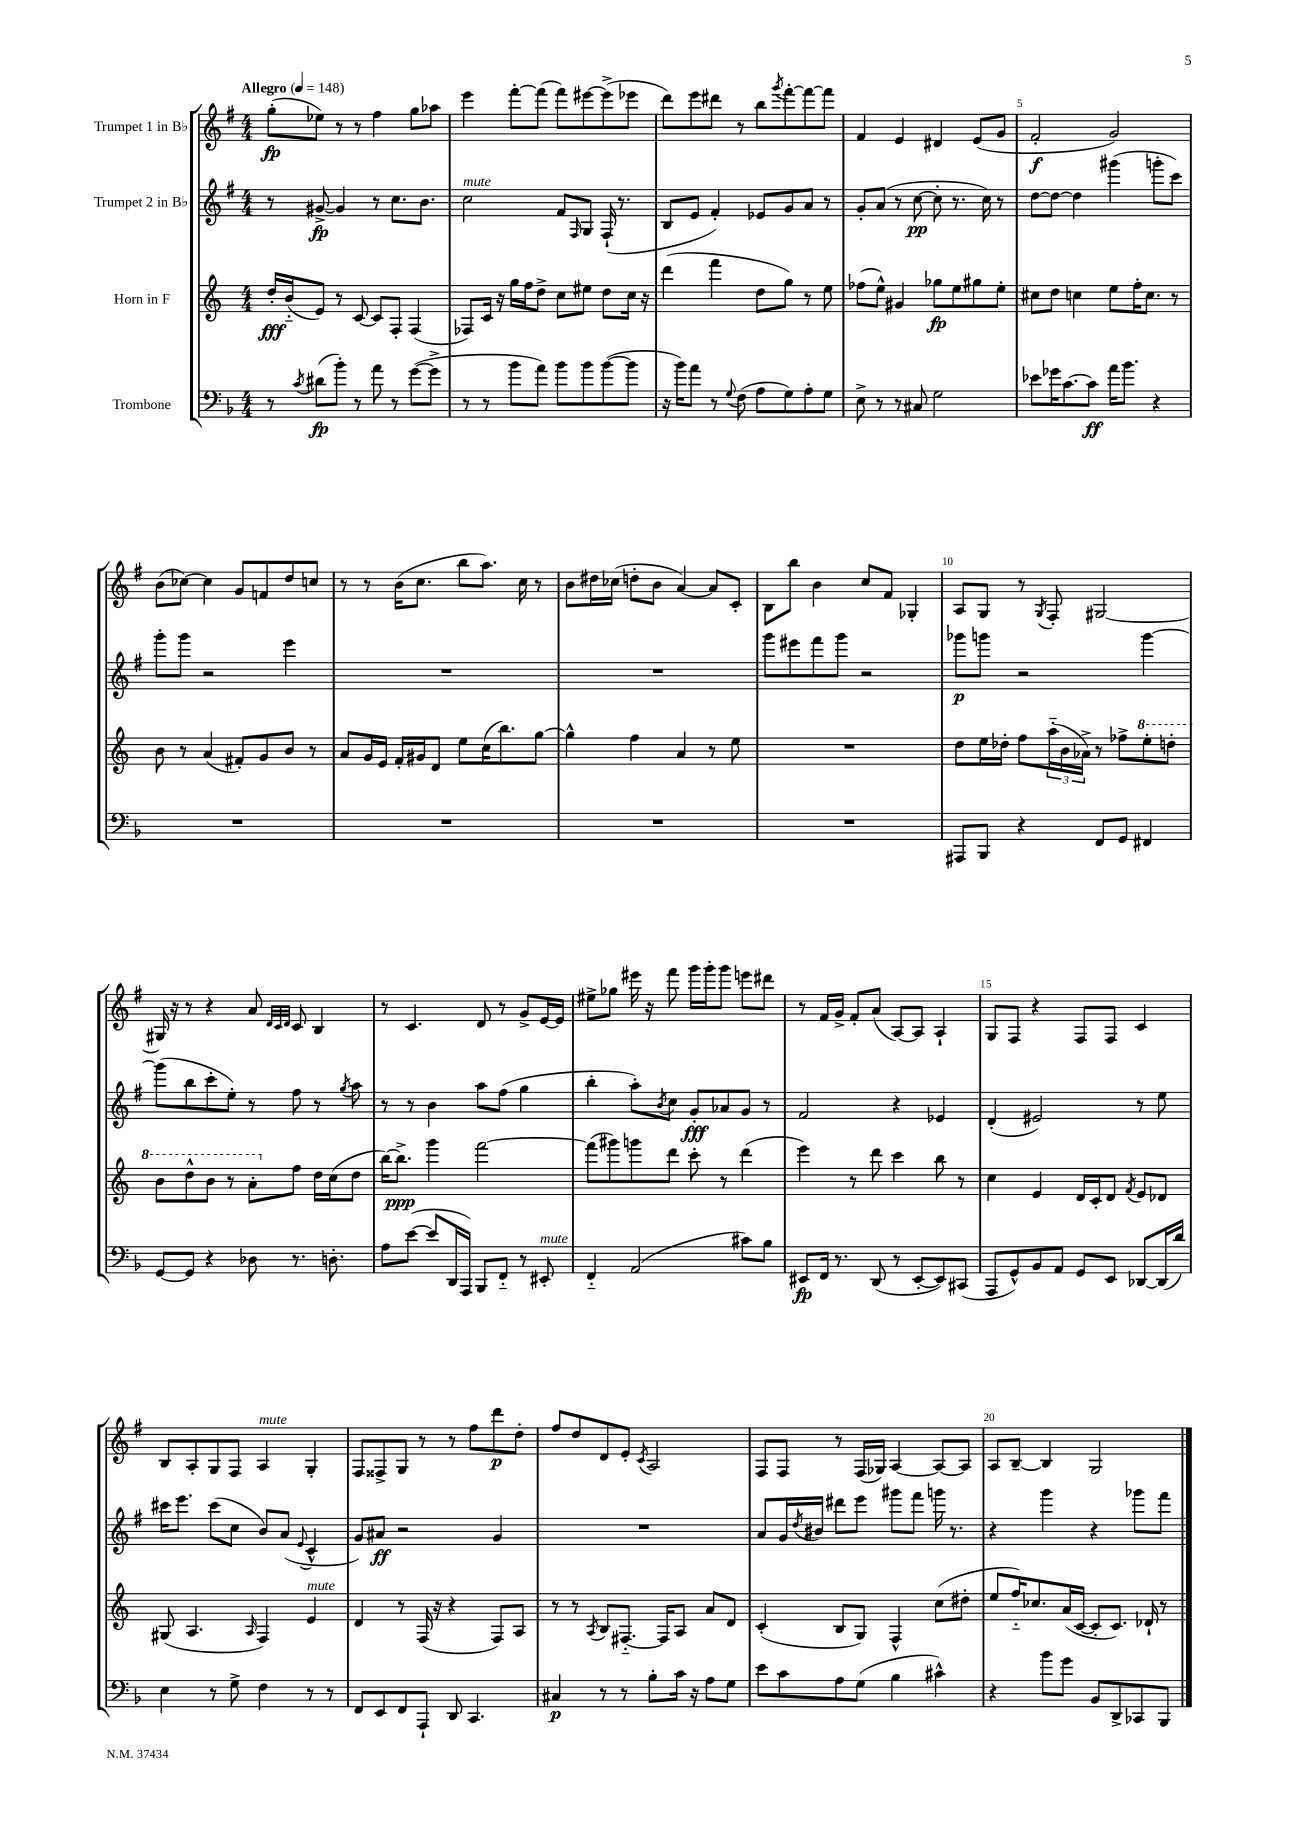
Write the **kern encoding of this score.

**kern	**kern	**kern	**kern
*staff4	*staff3	*staff2	*staff1
*clefF4	*clefG2	*clefG2	*clefG2
*k[b-]	*k[]	*k[f#]	*k[f#]
*M4/4	*M4/4	*M4/4	*M4/4
*MM148	*MM148	*MM148	*MM148
8r	16dd'	8r	(8gg'
.	(16b'~	.	.
8qc	.	.	.
(8d#	8e)	[8g#^	8ee-)
8b-')	8r	4g#]	8r
8r	[8c	.	8r
8a	8c]	8r	4ff#
8r	8F'	8.cc	.
([8g	(4F	.	8gg
.	.	8.b	.
8g^]	.	.	8aa-
=	=	=	=
8r	8F-)	2cc	4eee
8r	16c	.	.
.	16r	.	.
8b-	16gg	.	[8fff#'
.	16ff	.	.
8a)	8dd^	.	(8fff#]
8b-	8cc	8f#	8fff#)
.	.	16qqF#	.
8b-	8ee#	8G	[8eee#
([8b-	8dd	(16F#`	(8eee#^]
.	.	8.r	.
8b-]	16cc	.	8eee-
.	16r	.	.
=	=	=	=
16r	(4ddd	8B	8ddd)
16b-)	.	.	.
8a	.	8e	8eee
8r	4fff	4f#')	8ddd#
8qqG	.	.	.
(8F	.	.	8r
8A	8dd	8e-	8bb
.	.	.	8qggg
8G)	8gg)	8g	[8fff#'
8A'	8r	8a	8fff#_
8G	8ee	8r	8fff#]
=	=	=	=
8E^	(8ff-	8g'	4f#
8r	8ee^^)	(8a	.
8r	4g#	8r	4e
8C#	.	[8cc	.
2G	8gg-	8cc']	4d#
.	8ee	8.r	.
.	8gg#	.	(8e
.	.	16cc)	.
.	8ee'	8r	8g
=	=	=	=
8e-	8cc#	[8dd	2f#'
16g-	8dd	8dd_	.
[8.c	.	.	.
.	4cc	4dd]	.
8c]	.	.	.
16a	8ee	(4ggg#	2g)
8.b-	.	.	.
.	16ff'	.	.
.	8.cc	.	.
4r	.	8ggg'	.
.	8r	8ccc)	.
=	=	=	=
1r	8b	8ggg'	(8b
.	8r	8ggg	[8cc-)
.	(4a	2r	4cc-]
.	8f#')	.	8g
.	8g	.	8f
.	8b	4eee	8dd
.	8r	.	8cc
=	=	=	=
1r	8a	1r	8r
.	16g	.	8r
.	16e	.	.
.	16f'	.	(16b
.	16g#	.	8.cc
.	8d	.	.
.	8ee	.	8bb
.	(16cc	.	8.aa)
.	8.bb)	.	.
.	.	.	16cc
.	[8gg	.	8r
=	=	=	=
1r	4gg^^]	1r	8b
.	.	.	16dd#
.	.	.	(16cc-
.	4ff	.	8dd'
.	.	.	8b
.	4a	.	[4a)
.	8r	.	8a]
.	8ee	.	8c'
=	=	=	=
1r	1r	8ggg	8B
.	.	8eee#	8bb
.	.	8fff#	4b
.	.	8ggg	.
.	.	2r	8cc
.	.	.	8f#
.	.	.	4G-'
=	=	=	=
8AAA#	8dd	8ggg-	8A
8BBB-	16ee	8ggg	8G
.	16dd-'	.	.
4r	8ff	2r	8r
.	.	.	8qG
.	(24aa'~	.	8F#'
.	24b	.	.
.	24a-^)	.	.
8FF	8r	.	[2G#
8GG	8ff-^	.	.
4FF#	8eee'	[4ggg	.
.	8ddd'	.	.
=	=	=	=
[8GG	8bb	(8ggg]	16G#]
.	.	.	16r
8GG]	8ddd^^	8bb	8r
4r	8bb	8ccc'	4r
.	8r	8ee')	.
8D-	8aa'	8r	8a
.	.	.	32qqd
.	.	.	32qqc
.	.	.	32qqd
8.r	8ff	8ff#	8c
.	16dd	8r	4B
8.D'	(16cc	.	.
.	.	8qgg	.
.	8dd	8aa	.
=	=	=	=
8A	[16bb)	8r	8r
.	8.bb^]	.	.
([8e	.	8r	4.c
8e]	4ggg	4b	.
16DD	.	.	.
16AAA)	.	.	.
8BBB-	[2fff	8aa	8d
8FF'~	.	(8ff#	8r
8r	.	4gg	8g^
8EE#'	.	.	[16e
.	.	.	16e]
=	=	=	=
4FF'~	(8fff]	4bb'	8ee#^
.	8ggg#)	.	8gg-
(2AA	8ggg	8aa')	16eee#
.	.	.	16r
.	.	8qb	.
.	8ddd	8cc	8fff#
.	8ccc'	8g'	16ggg
.	.	.	16ggg'
.	8r	8a-	8ggg
8c#)	(4ddd	8g	8eee
8B-	.	8r	8ddd#
=	=	=	=
8EE#	4eee)	2f#	8r
16FF	.	.	16f#
8.r	.	.	16g^
.	8r	.	8f#'
(8DD	8ddd	.	(8a
8r	4ccc	4r	[8A)
[8EE#'	.	.	8A]
8EE#])	8bb	4e-	4A`
(8CC#	8r	.	.
=	=	=	=
8AAA	4cc	(4d'	8G
8GG^^)	.	.	8F#
8BB-	4e	2e#)	4r
8AA	.	.	.
8GG	16d	.	8F#
.	16c'	.	.
8EE	8d	.	8F#
.	8qf	.	.
[8DD-	8e	8r	4c
(16DD-]	8d-	8ee	.
16d)	.	.	.
=	=	=	=
4E	(8G#	16ccc#	8B
.	.	8.eee	.
.	4.A	.	8A'
8r	.	(8ccc#	8G
8G^	.	8cc	8F#
.	16qqA	.	.
4F	4F)	8b)	4A
.	.	(8a	.
.	.	8qqe	.
8r	4e	4c^^	4G'
8r	.	.	.
=	=	=	=
8FF	4d	8g)	8F#
8EE	.	8a#	8F##^
8FF	8r	2r	8G
8AAA`	(16F	.	8r
.	16r	.	.
8DD	4r	.	8r
4.CC	.	.	8ff#
.	8F)	4g	8ddd
.	8A	.	8dd'
=	=	=	=
4C#	8r	1r	8ff#
.	8r	.	8dd
.	8qA	.	.
8r	8B	.	8d
8r	[8.F#'~	.	8e'
.	.	.	8qc
8B-'	.	.	2A
.	16F#]	.	.
16c	8A	.	.
16r	.	.	.
8A	8a	.	.
8G	8d	.	.
=	=	=	=
8e	(4c'	8a	8F#
8c	.	16g	8F#
.	.	8qdd	.
.	.	16b#	.
8A	8B	8ddd#	8r
(8G	8G)	8eee	(16F#
.	.	.	16G-)
4B-	4F^^	8ggg#	[4A
.	.	8fff#	.
4c#^^)	(8cc	16ggg	8A_
.	.	8.r	.
.	8dd#'	.	8A]
=	=	=	=
4r	8ee	4r	8A
.	16ff'~)	.	[8B~
.	8.cc-	.	.
8b-	.	4ggg	4B]
8g	(16a	.	.
.	[16c	.	.
8BB-	8c']	4r	2G
8DD^	8.c)	.	.
8CC-	.	8ggg-	.
.	16d-`	.	.
8BBB-	8r	8fff#	.
==	==	==	==
*-	*-	*-	*-
